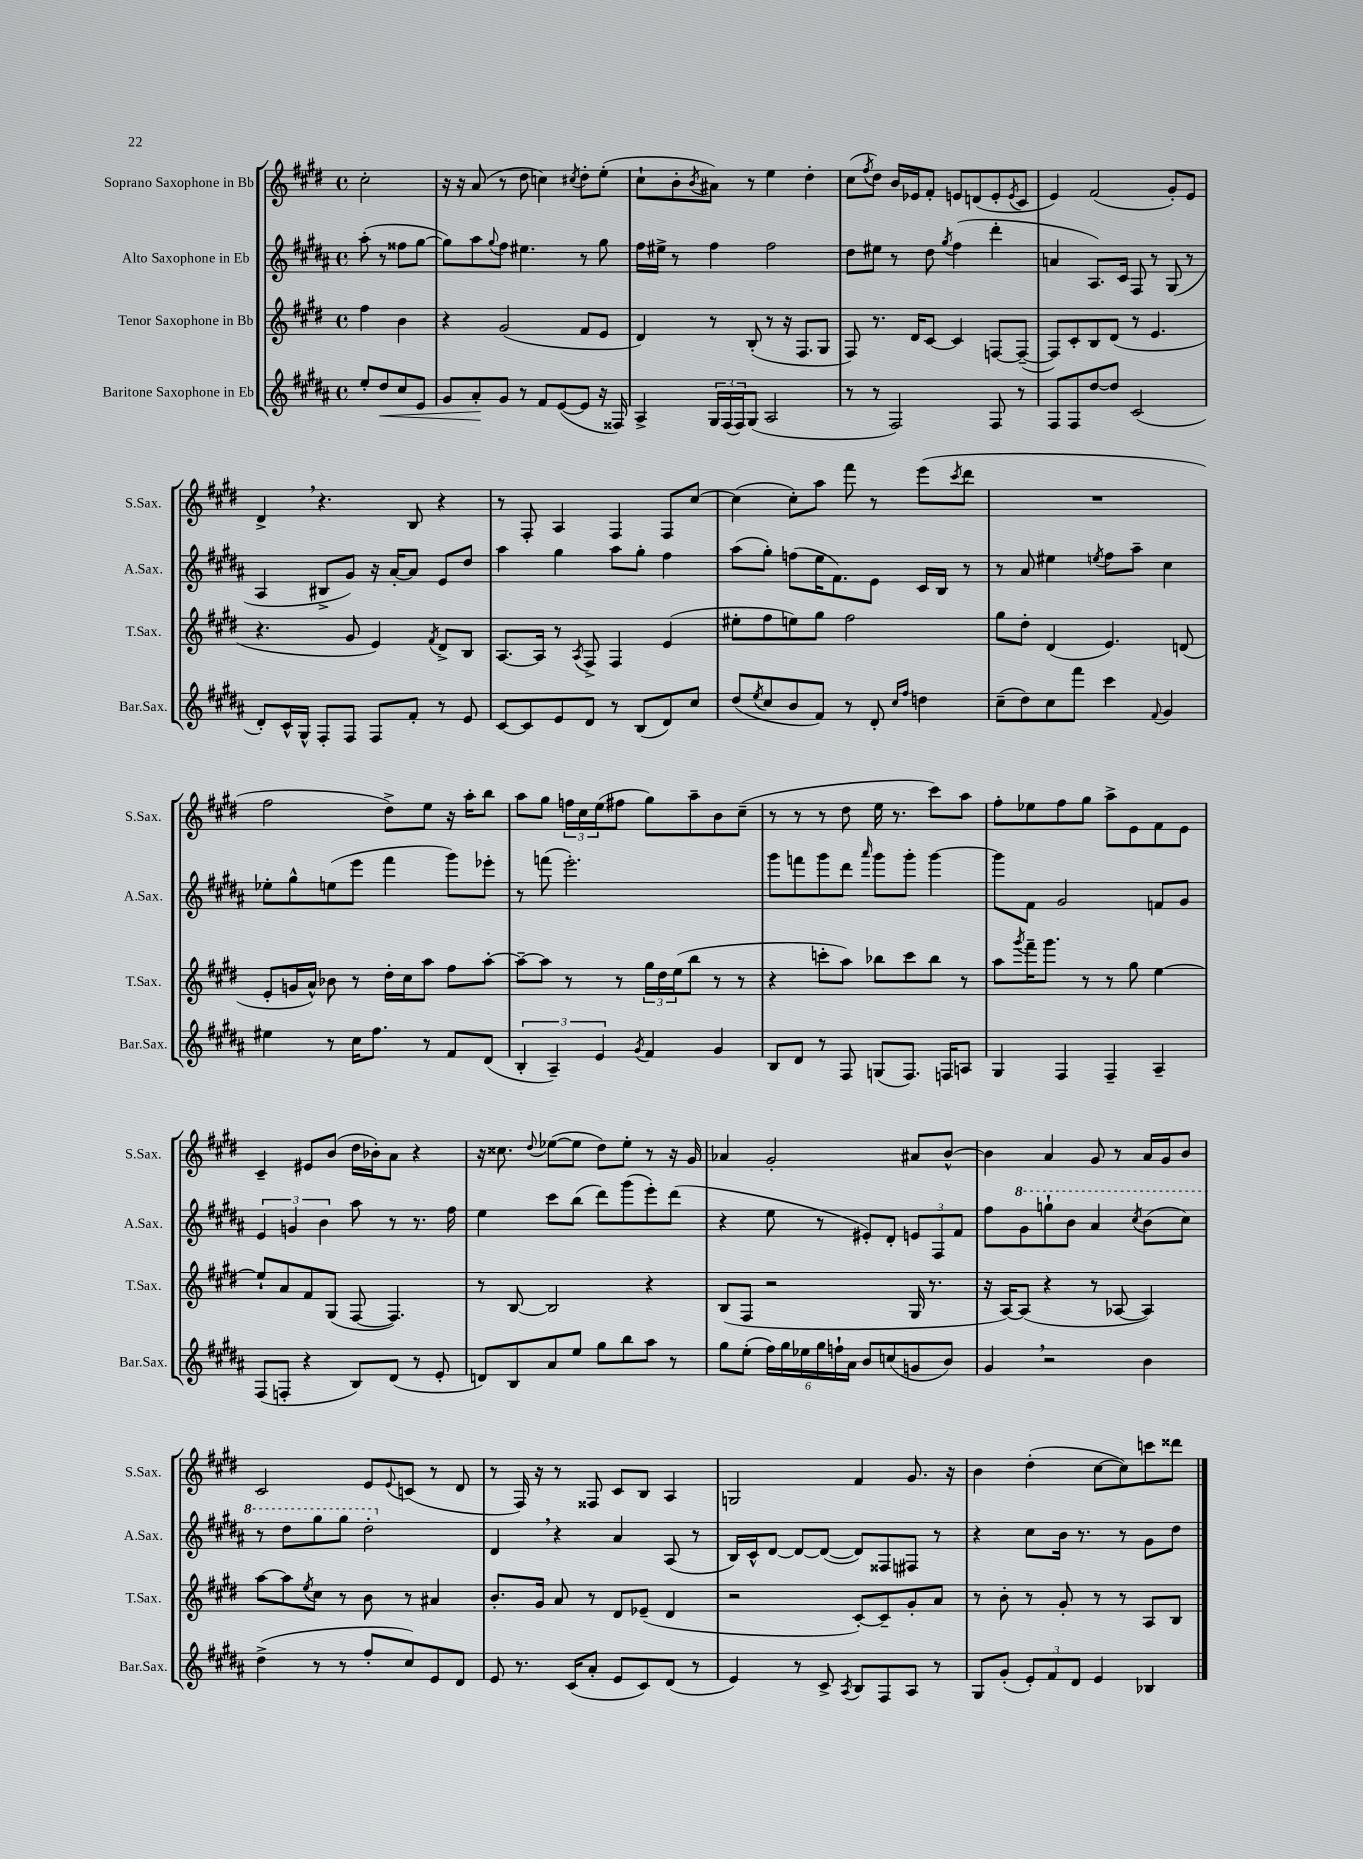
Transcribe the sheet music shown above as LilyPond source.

<<
\new StaffGroup <<
\new Staff = "s0" \with { instrumentName = "Soprano Saxophone in Bb" shortInstrumentName = "S.Sax." } {
    \clef treble \key e \major \defaultTimeSignature \time 4/4 \partial 2
    cis''2-. |
    r16 r16 a'8( r8 dis''8 c''4) \acciaccatura { cis''8 } dis''8-. e''8-.( |
    cis''8-! b'8-. \acciaccatura { b'8 } ais'8) r8 e''4 dis''4-. |
    cis''8( \acciaccatura { fis''8 } dis''8) b'16 ees'16 fis'8-. e'8 d'8( e'8-. \acciaccatura { e'8 } cis'8 |
    e'4) fis'2( gis'8-.) e'8 |
    dis'4-> \breathe r4. b8 r4 |
    r8 fis8-. a4 fis4 fis8 cis''8~ |
    cis''4( cis''8-.) a''8 fis'''8 r8 e'''8( \acciaccatura { cis'''8 } dis'''8 |
    R1 |
    fis''2 dis''8->) e''8 r16 a''16-. b''8 |
    a''8 gis''8 \tuplet 3/2 { f''16 cis''16 e''16( } fis''8 gis''8) a''8-- b'8 cis''8--( |
    r8 r8 r8 dis''8 e''16 r8. cis'''8) a''8 |
    fis''8-. ees''8 fis''8 gis''8 a''8-> e'8 fis'8 e'8 |
    cis'4-- eis'8 b'8( dis''16 bes'16-.) a'8 r4 |
    r16 cisis''8. \appoggiatura { dis''8 } ees''8~( ees''8 dis''8) ees''8-. r8 r16 gis'16 |
    aes'4 gis'2-. ais'8 b'8~-^ |
    b'4 a'4 gis'8 r8 a'16 gis'16 b'8 |
    cis'2 e'8 \appoggiatura { e'8 } c'8( r8 dis'8 |
    r8 fis16) r16 r8 fisis8 cis'8 b8 a4 |
    g2 fis'4 gis'8. r16 |
    b'4 dis''4-.( cis''8~ cis''8) c'''8 disis'''8 \bar "|." |
}
\new Staff = "s1" \with { instrumentName = "Alto Saxophone in Eb" shortInstrumentName = "A.Sax." } {
    \clef treble \key b \major \defaultTimeSignature \time 4/4 \partial 2
    ais''8-.( r8 fisis''8 gis''8~ |
    gis''8) ais''8 \appoggiatura { gis''8 } fis''8 eis''4. r8 gis''8 |
    fis''16 eis''16-> r8 fis''4 fis''2 |
    dis''8 eis''8 r8 dis''8 \acciaccatura { gis''8 } fis''4( dis'''4-. |
    a'4 ais8.) cis'16 fis8 r8 gis8( r8 |
    ais4 bis8-> gis'8) r16 ais'16~-. ais'8 e'8 dis''8 |
    ais''4 gis''4 ais''8 gis''8-. fis''4 |
    ais''8( gis''8-.) f''8( e''16 fis'8.) e'8 cis'16 b16 r8 |
    r8 ais'8 eis''4 \acciaccatura { e''8 } fis''8 ais''8-- cis''4 |
    ees''8-. gis''8-^ e''8( e'''8 fis'''4 gis'''8) ees'''8-. |
    r8 f'''8( e'''2.-.) |
    gis'''8 f'''8 gis'''8 dis'''8 \grace { ais'''16 } gis'''8 gis'''8-. gis'''4~ |
    gis'''8 fis'8 gis'2 f'8 gis'8 |
    \tuplet 3/2 { e'4 g'4 b'4 } ais''8 r8 r8. fis''16 |
    e''4 cis'''8 b''8( dis'''8) gis'''8( e'''8-.) dis'''8( |
    r4 e''8 r8 eis'8-.) dis'8-. \tuplet 3/2 { e'8 fis8 fis'8 } |
    fis''8 \ottava #1 gis''8 g'''8-! b''8 ais''4 \acciaccatura { cis'''8 } b''8( cis'''8) |
    r8 dis'''8 gis'''8 gis'''8 dis'''2-. \ottava #0 |
    dis'4 \breathe r4 ais'4 ais8( r8 |
    b16) cis'16-^ dis'8~ dis'8~ dis'8~( dis'8) fisis8 fis8 r8 |
    r4 cis''8 b'16 r8. r8 gis'8 dis''8 \bar "|." |
}
\new Staff = "s2" \with { instrumentName = "Tenor Saxophone in Bb" shortInstrumentName = "T.Sax." } {
    \clef treble \key e \major \defaultTimeSignature \time 4/4 \partial 2
    fis''4 b'4 |
    r4 gis'2( fis'8 e'8 |
    dis'4) r8 b8-.( r8 r16 fis8. gis8 |
    fis8) r8. dis'16 cis'8~ cis'4 f8~ f8~--( |
    f8) cis'8-. b8 dis'8( r8 e'4. |
    r4. gis'8 e'4) \acciaccatura { fis'8 } dis'8-> b8 |
    a8.~ a16 r8 \acciaccatura { a8 } fis8-> fis4 e'4( |
    eis''8-. fis''8 e''8) gis''8 fis''2 |
    gis''8 dis''8-. dis'4( e'4.) d'8( |
    e'8-. g'16 a'16-^) bes'8 r8 dis''16-. cis''16 a''8 fis''8 a''8~-. |
    a''8~-- a''8 r8 r8 \tuplet 3/2 { gis''16 dis''16 e''16( } b''8 r8 r8 |
    r4 c'''8-. a''8) bes''8 c'''8 bes''8 r8 |
    a''8 \acciaccatura { gis'''8 } fis'''16-- gis'''8. r8 r8 gis''8 e''4~ |
    e''8-! a'8 fis'8 gis8( fis8~ fis4.) |
    r8 b8~ b2 r4 |
    b8( fis8 r2 gis16 r8. |
    r16 a16~) a8( r4 r8 aes8~ aes4) |
    a''8~ a''8 \acciaccatura { e''8 } cis''8 r8 b'8 r8 ais'4 |
    b'8.-. gis'16 a'8 r8 dis'8 ees'8--( dis'4 |
    r2 cis'8~-.) cis'8-- gis'8-. a'8 |
    r8 b'8-. r8 gis'8-. r8 r8 a8 b8 \bar "|." |
}
\new Staff = "s3" \with { instrumentName = "Baritone Saxophone in Eb" shortInstrumentName = "Bar.Sax." } {
    \clef treble \key b \major \defaultTimeSignature \time 4/4 \partial 2
    e''8-. dis''8\< cis''8 e'8 |
    gis'8 ais'8-.\! gis'8 r8 fis'8 e'8~( e'8 r16 fisis16) |
    ais4-> \tuplet 3/2 { gis16 fis16( fis16) } gis8( ais2 |
    r8 r8 fis2) fis8 r8 |
    fis8 fis8 dis''8~ dis''8 cis'2( |
    dis'8-.) cis'16-^ gis16-^ fis8-. fis8 fis8 fis'8-. r8 e'8 |
    cis'8~ cis'8 e'8 dis'8 r8 b8( dis'8) cis''8 |
    dis''8( \acciaccatura { e''8 } cis''8 b'8 fis'8) r8 dis'8-. \grace { cis''16 fis''16 } d''4 |
    cis''8--( dis''8) cis''8 fis'''8 cis'''4 \appoggiatura { fis'8 } gis'4 |
    eis''4 r8 cis''16 fis''8. r8 fis'8 dis'8( |
    \tuplet 3/2 { b4-. ais4--) e'4 } \acciaccatura { gis'8 } fis'4 gis'4 |
    b8 dis'8 r8 fis8 g8( fis8.) f16 a8 |
    gis4 fis4 fis4-- ais4-- |
    fis8( f8-. r4 b8) dis'8( r8 e'8-. |
    d'8) b8 ais'8 e''8 gis''8 b''8 ais''8 r8 |
    gis''8 e''8-.( \tuplet 6/4 { fis''16) gis''16 ees''16 gis''16 f''16-! ais'16 } b'8 c''8( g'8 b'8) |
    gis'4 \breathe r2 b'4 |
    dis''4->( r8 r8 fis''8-. cis''8) e'8 dis'8 |
    e'8 r8. cis'16( ais'8-. e'8 cis'8) dis'8( r8 |
    e'4) r8 cis'8-> \acciaccatura { ais8 } b8 fis8 ais8 r8 |
    gis8 gis'8-.( \tuplet 3/2 { e'8-.) fis'8 dis'8 } e'4 bes4 \bar "|." |
}
>>
>>
\layout { \context { \Score \remove "Bar_number_engraver" } }
